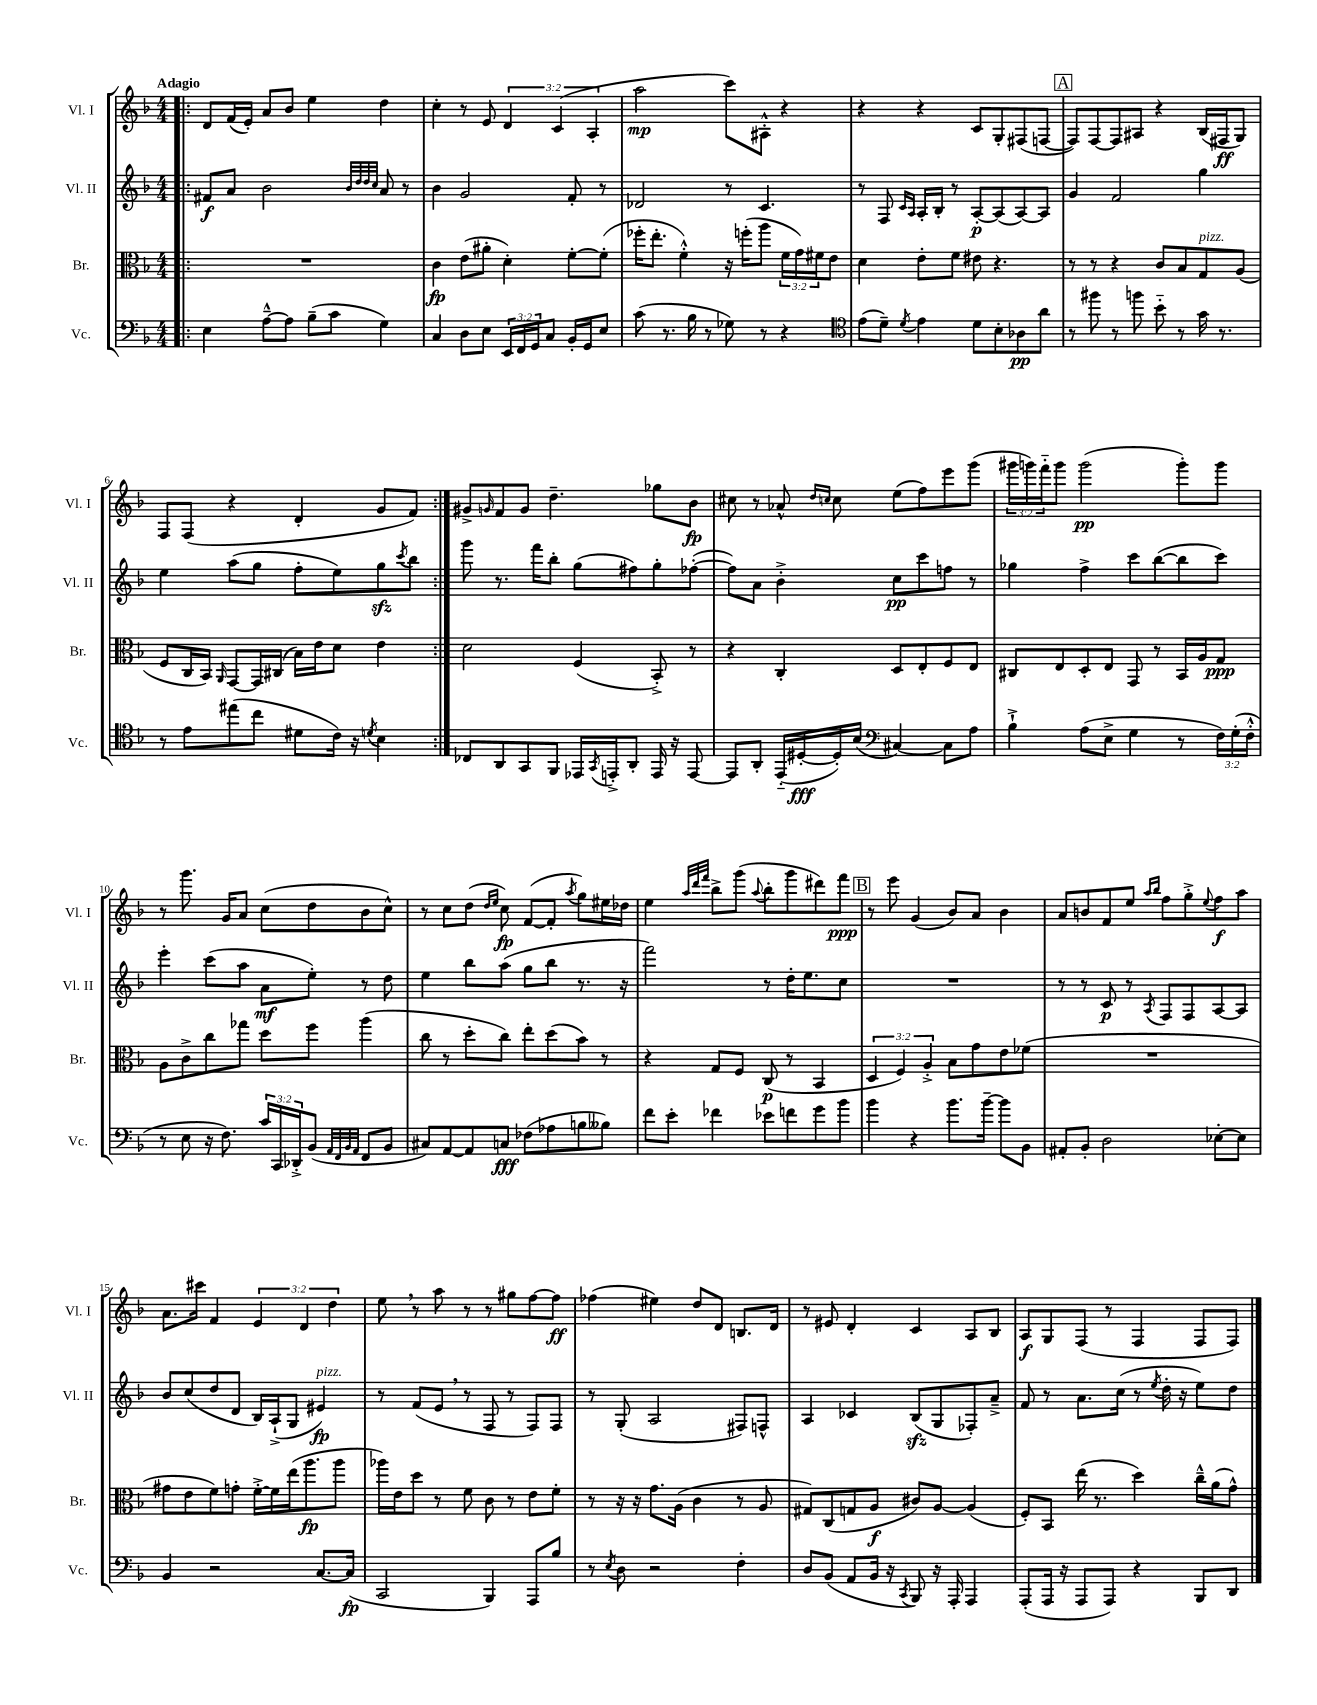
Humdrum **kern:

**kern	**kern	**kern	**kern
*staff4	*staff3	*staff2	*staff1
*clefF4	*clefC3	*clefG2	*clefG2
*k[b-]	*k[b-]	*k[b-]	*k[b-]
*M4/4	*M4/4	*M4/4	*M4/4
=!|:	=!|:	=!|:	=!|:
4E\	1r	8f#/L	8d/L
.	.	8a/J	(16f/L
.	.	.	16e'/JJ)
[8A~^^\L	.	2b-\	8a/L
8A\]J	.	.	8b-/J
(8B-~\L	.	.	4ee\
8c\J	.	.	.
.	.	32qqb-/LLL	.
.	.	32qqdd/	.
.	.	32qqdd/	.
.	.	32qqcc/JJJ	.
4G\)	.	8a/	4dd\
.	.	8r	.
=	=	=	=
4C/	4c\	4b-\	4cc'\
8D\L	(8e\L	2g/	8r
8E\J	8a#'\J	.	8e/
24EE/LL	4d'\)	.	6d/
24FF/	.	.	.
24GG/J	.	.	.
8C/J	.	.	.
.	.	.	(6c/
16BB-'/LL	[8f'\L	8f'/	.
16GG/J	.	.	.
.	.	.	6A'/
8E/J	(8f'\]J	8r	.
=	=	=	=
(8c\	16ff-'\LK	2d-/	2aa\
.	8.ee'\J	.	.
8.r	.	.	.
.	4f'^^\)	.	.
16B-\	.	.	.
8r	.	.	.
8G-\)	16r	8r	8ccc\L)
.	(16ff'\LK	.	.
8r	8aa\J	4.c/	8A#'^^\J
4r	24f\LL	.	4r
.	24g\)	.	.
.	24f#\J	.	.
.	8e\J	.	.
=	=	=	=
*clefC4	*	*	*
(8e\L	4d\	8r	4r
8d~\J)	.	8F/	.
.	.	16qqc/LL	.
8qd/	.	16qqA/JJ	.
4e\	8e'\L	16A'/LL	4r
.	.	16B-'/JJ	.
.	8f\J	8r	.
8d\L	8e#\	[8A'/L	8c/L
8B-'\	4.r	(8A/]	8G'/
8A-\	.	[8A/)	(8F#/
8a\J	.	8A/]J	[8F/J
=	=	=	=
8r	8r	4g/	8F/]L)
8ff#\	8r	.	[8F/
8r	4r	2f/	8F/]
8ff\	.	.	8A#/J
8b-'~\	8c/L	.	4r
8r	8B-/	.	.
16g\	8G/	4gg\	(16B-/LL
8.r	.	.	16F#/J
.	(8A/J	.	8G/J)
=	=	=	=
8r	8F/L	4ee\	8F/L
8e\L	16C/L	.	(8F/J
.	16BB-/JJ)	.	.
.	16qqAA/	.	.
(8ee#\	[8GG/L	(8aa\L	4r
8cc\J	16GG/]L	8gg\J	.
.	(16C#/JJ	.	.
8d#\L	16B-\LL)	8ff'\L	4d'/
.	16e\J	.	.
16c\Jk)	8d\J	8ee\)	.
16r	.	.	.
8qd/	.	.	.
4B-\	4e\	8gg\	8g/L
.	.	8qccc/	.
.	.	8bb-\J	8f/J)
=:|!	=:|!	=:|!	=:|!
8C-/L	2d\	8ggg\	8g#^/L
.	.	.	16qqg/
8AA/	.	8.r	8f/
8GG/	.	.	8g/J
.	.	16fff\LK	.
8FF/J	.	8bb-'\J	4.dd~\
16EE-/LL	(4F/	(8gg\L	.
8qGG/	.	.	.
16EE'^/J	.	.	.
8AA'/J	.	8ff#\)	.
16EE/	8BB-'^/)	8gg'\	8gg-\L
16r	.	.	.
[8EE/	8r	([8ff-'\J	8b-\J
=	=	=	=
8EE/]L	4r	8ff-\]L)	8cc#\
8AA'/J	.	8a\J	8r
(16EE'~/LL	4C'/	4b-'^\	8a-^^/
[16D#'/	.	.	.
.	.	.	16qqdd/LL
.	.	.	16qqcc/JJ
16D#'/])	.	.	8cc\
(16B-/JJ	.	.	.
*clefF4	*	*	*
[4C#/)	8D/L	8cc\L	(8ee\L
.	8E'/	8ccc\	8ff\)
8C#\]L	8F/	8ff\J	8eee\
8A\J	8E/J	8r	(8ggg\J
=	=	=	=
4B-`^\	8C#/L	4gg-\	24ggg#\LL
.	.	.	24ggg\)
.	.	.	24fff'~\J
.	8E/	.	8ggg\J
(8A\L	8D'/	4ff^\	(2ggg\
8E^\J	8E/J	.	.
4G\	8GG/	8ccc\L	.
.	8r	([8bb-\	.
8r	16BB-/LL	8bb-\]	8ggg'\L)
.	16A/J	.	.
24F\LL)	8G/J	8ccc\J)	8ggg\J
(24G'\	.	.	.
24F'^^\JJ	.	.	.
=	=	=	=
8r	8A\L	4eee'\	8r
8E\	8c^\	.	8.ggg\
16r	8cc\	(8ccc\L	.
8.F\)	.	.	16g/LK
.	8gg-\J	8aa\J	8a/J
24c/LL	8dd\L	8a\L	(8cc\L
24CC/	.	.	.
24DD-'^/J	.	.	.
(8BB-/J	8ff\J	8ee'\J)	8dd\
32qqAA/LLL	.	.	.
32qqFF/	.	.	.
32qqBB-/	.	.	.
32qqAA/JJJ	.	.	.
8FF/L	(4aa\	8r	8b-\
8BB-/J	.	8dd\	8cc^^\J)
=	=	=	=
8C#/L)	8cc\	4ee\	8r
[8AA/	8r	.	8cc\L
8AA/]	8dd'\L	8bb-\L	(8dd\J
.	.	.	16qqdd/LL
.	.	.	16qqee/JJ
8C/J	8cc\J)	(8aa\J	8cc\)
(8F-\L	8ee'\L	8gg\L	([8f/L
8A-\	(8dd\	8bb-\J	8f'/]J
.	.	.	8qaa/
8B\	8b-\J)	8.r	8gg\L)
8B--\J)	8r	.	16ee#\L
.	.	16r	16dd-\JJ
=	=	=	=
8f\L	4r	2fff\)	4ee\
8e'\J	.	.	.
.	.	.	32qqaa/LLL
.	.	.	32qqddd/
.	.	.	32qqfff/JJJ
4f-\	8G/L	.	8bb-^\L
.	8F/J	.	(8ggg\J
.	.	.	8qqaa/
8e-\L	(8C/	8r	8bb-'\L
8f\	8r	16dd'\LK	8ggg\
.	.	8.ee\	.
8g\	4BB-/	.	8ddd#\)
8b-\J	.	8cc\J	8fff\J
=	=	=	=
4b-\	6D/	1r	8r
.	.	.	8eee\
.	6F/)	.	.
4r	.	.	(4g/
.	6A'^/	.	.
8.b-\L	8B-\L	.	8b-/L)
.	8g\	.	8a/J
[16b-~\Jk	.	.	.
8b-\]L	8e\	.	4b-\
8BB-\J	(8f-\J	.	.
=	=	=	=
8AA#'/L	1r	8r	8a/L
8BB-'/J	.	8r	8b/
2D\	.	8c/	8f/
.	.	8r	8ee/J
.	.	.	16qqaa/LL
.	.	8qA/	16qqbb-/JJ
.	.	8F/L	8ff\L
.	.	8F/	8gg'^\
.	.	.	8qqee/
[8E-'\L	.	[8A/	8ff\
8E-\]J	.	8A/]J	8aa\J
=	=	=	=
4BB-/	8g#\L	8b-/L	8.a\L
.	8e\	(8cc/	.
.	.	.	16ccc#\Jk
2r	8f\)	8dd/	4f/
.	8g'\J	8d/J	.
.	[16f'^\LL	16B-/LL)	6e/
.	16f\]	(16A`^/J	.
.	(16ee\J	8G/J	.
.	.	.	6d/
.	8.aa\	.	.
[8.C/L	.	4e#/)	.
.	.	.	6dd\
.	8aa\J	.	.
(16C/]Jk	.	.	.
=	=	=	=
2CC/	16aa-\LL)	8r	8ee\
.	16e\J	.	.
.	8dd\J	(8f/L	8r
.	8r	8e/J	8aa\
.	8f\	8r	8r
4BBB-/)	8c\	8F/	8r
.	8r	8r	8gg#\L
8AAA/L	8e\L	8F/L)	[8ff\
8B-/J	8f'\J	8F/J	8ff\]J
=	=	=	=
8r	8r	8r	(4ff-\
8qE/	.	.	.
8D\	16r	(8G'/	.
.	16r	.	.
2r	8.g\L	2A/	4ee#\)
.	(16A\Jk	.	.
.	4c\	.	8dd/L
.	.	.	8d/J
4F'\	8r	8F#/L)	8.B/L
.	8A/	8F^^/J	.
.	.	.	16d/Jk
=	=	=	=
8D/L	8G#/L)	4A/	8r
(8BB-/J	(8C/	.	8e#/
8AA/L	8G/	4c-/	4d'/
16BB-/Jk	8A/J	.	.
16r	.	.	.
8qCC/	.	.	.
8BBB-/)	8c#/L)	(8B-/L	4c/
16r	[8A/J	8G/	.
16AAA'/	.	.	.
4AAA/	(4A/]	8F-'/)	8A/L
.	.	8a~^/J	8B-/J
=	=	=	=
(8AAA'/L	8F'/L)	8f/	8A/L
16AAA/Jk	8BB-/J	8r	8G/
16r	.	.	.
8AAA/L	(16ee\	8.a\L	(8F/J
.	8.r	.	.
8AAA/J)	.	.	8r
.	.	(16cc\Jk	.
4r	4dd\)	8r	4F/
.	.	8qee/	.
.	.	16dd'\	.
.	.	16r	.
8BBB-/L	16cc~^^\LL	8ee\L)	8F/L
.	(16a\J	.	.
8DD/J	8g^^\J)	8dd\J	8F/J)
==	==	==	==
*-	*-	*-	*-
